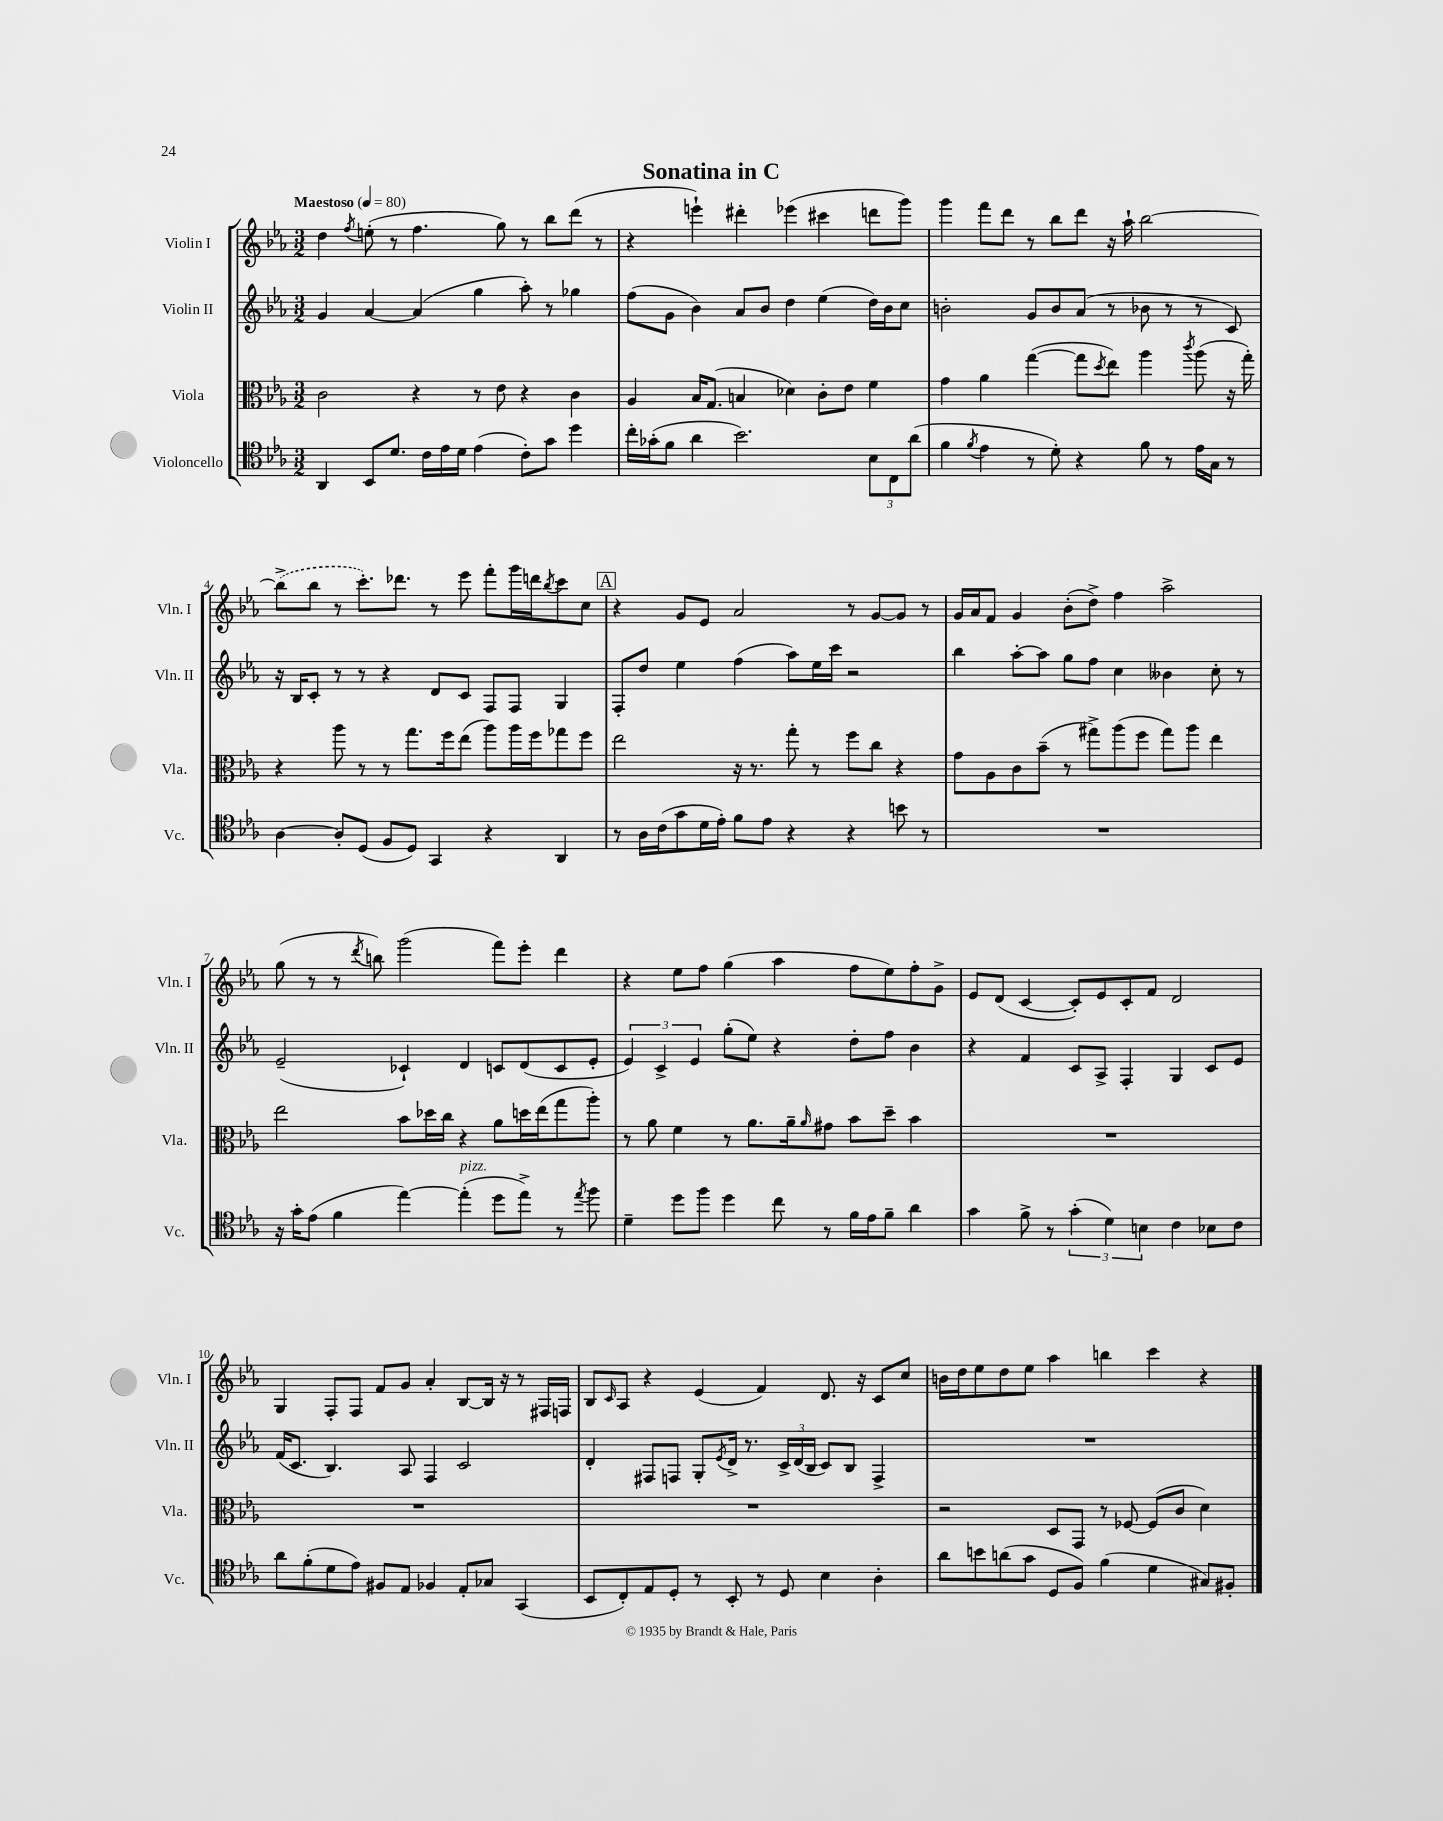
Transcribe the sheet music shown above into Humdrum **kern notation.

**kern	**kern	**kern	**kern
*staff4	*staff3	*staff2	*staff1
*clefC4	*clefC3	*clefG2	*clefG2
*k[b-e-a-]	*k[b-e-a-]	*k[b-e-a-]	*k[b-e-a-]
*M3/2	*M3/2	*M3/2	*M3/2
*MM80	*MM80	*MM80	*MM80
4AA-	2c	4g	4dd
.	.	.	8qff
8BB-	.	[4a-	(8ee'
8.d	.	.	8r
.	4r	(4a-]	4.ff
16c	.	.	.
16e-	.	.	.
16d	.	.	.
(4e-	8r	4gg	.
.	8e-	.	8gg)
8c')	4r	8aa-')	8r
8g	.	8r	8bb-
4dd	4c	4gg-	(8ddd
.	.	.	8r
=	=	=	=
16cc'	4A-	(8ff	4r
(16g-'	.	.	.
8f	.	8g	.
4a-	16B-	4b-)	4eee`)
.	(8.G	.	.
2.b-)	4B	8a-	4ddd#'
.	.	8b-	.
.	4d-)	4dd	(4eee-
.	8c'	(4ee-	4ccc#
.	8e-	.	.
12B-	4f	16dd)	8ddd
.	.	16b-	.
12C	.	.	.
.	.	8cc	8ggg)
(12a-	.	.	.
=	=	=	=
4f	4g	2b'	4ggg
8qf	.	.	.
4e-	4a-	.	8fff
.	.	.	8ddd
8r	([4gg	8g	8r
8d')	.	8b	8bb-
4r	8gg]	(8a-	8ddd
.	8qdd	.	.
.	8ee-)	8r	16r
.	.	.	16aa-`
8f	4aa-	8b-	[2bb-
8r	.	8r	.
.	8qccc	.	.
16e-	(8aa-	8r	.
16G	.	.	.
8r	16r	8c)	.
.	16gg')	.	.
=	=	=	=
[4A-	4r	16r	(8bb-^]
.	.	16B-	.
.	.	8c'	8bb-
8A-']	8aa-	8r	8r
(8D	8r	8r	8.ccc')
8F	8r	4r	.
.	.	.	8.ddd-
8D)	8.gg	.	.
4GG	.	8d	8r
.	16ff	.	.
.	(8ee-	8c	8eee-
4r	8aa-)	8F	8fff'
.	16aa-	8F	16ggg
.	16ff	.	16ddd
.	.	.	8qbb-
4AA-	8gg-	4G	8ccc
.	8ff	.	8cc
=	=	=	=
8r	2ee-	8F'	4r
16A-	.	8dd	.
(16c	.	.	.
8g	.	4ee-	8g
16d	.	.	8e-
16e-')	.	.	.
8f	16r	(4ff	2a-
.	8.r	.	.
8e-	.	.	.
4r	8gg'	8aa-)	.
.	8r	16ee-	.
.	.	16ccc	.
4r	8ff	2r	8r
.	8cc	.	[8g
8b	4r	.	8g]
8r	.	.	8r
=	=	=	=
1.r	8g	4bb-	16g
.	.	.	16a-
.	8A-	.	8f
.	8c	[8aa-'	4g
.	(8b-~	8aa-]	.
.	8r	8gg	(8b-'
.	8gg#^)	8ff	8dd^)
.	(8aa-	4cc	4ff
.	8ff	.	.
.	8gg#)	4b--	2aa-^
.	8aa-	.	.
.	4ee-	8cc'	.
.	.	8r	.
=	=	=	=
16r	2ee-	(2e-~	(8gg
16g'	.	.	.
(8e-	.	.	8r
4f	.	.	8r
.	.	.	8qddd
.	.	.	8bb)
[4ee-)	8b-	4c-`)	(2ggg
.	16dd-	.	.
.	16cc	.	.
(4ee-']	4r	4d	.
8dd	8a-	8c	8fff)
8ee-^)	16dd	(8d	8eee-'
.	(16ee-	.	.
8r	8gg	8c	4ddd
8qee-	.	.	.
8ff	8aa-')	8e-'	.
=	=	=	=
4d~	8r	6e-)	4r
.	8a-	.	.
.	.	6c^	.
8dd	4f	.	8ee-
.	.	6e-	.
8ff	.	.	8ff
4dd	8r	(8gg'	(4gg
.	8.a-	8ee-)	.
8cc	.	4r	4aa-
.	16a-~	.	.
.	16qqa-	.	.
8r	8g#	.	.
16f	8b-	8dd'	8ff
16e-	.	.	.
8f~	8dd~	8ff	8ee-)
4a-	4b-	4b-	8ff'
.	.	.	8g^
=	=	=	=
4g	1.r	4r	8e-
.	.	.	(8d
8f^	.	4f	[4c
8r	.	.	.
(6g'	.	8c	8c'])
.	.	8A-^	8e-
6d)	.	.	.
.	.	4F'	8c'
6B	.	.	.
.	.	.	8f
4c	.	4G	2d
8B-	.	8c	.
8c	.	8e-	.
=	=	=	=
8a-	1.r	(16f	4G
.	.	8.c	.
(8f'	.	.	.
8d	.	4.B-)	8F'
8e-)	.	.	8F
8F#	.	.	8f
8E-	.	8A-	8g
4F-	.	4F	4a-'
8E-'	.	2c	[8B-
8G-	.	.	16B-]
.	.	.	16r
(4GG	.	.	8r
.	.	.	16F#
.	.	.	16F
=	=	=	=
8BB-	1.r	4d'	8B-
.	.	.	16qqc
8C')	.	.	8A-
8E-	.	8F#	4r
8D'	.	8F	.
8r	.	8G'	(4e-
.	.	8qe-	.
8BB-'	.	16d^	.
.	.	8.r	.
8r	.	.	4f)
8D	.	24c^	.
.	.	(24d	.
.	.	24B-	.
4B-	.	8c)	8.d
.	.	8B-	.
.	.	.	16r
4A-'	.	4F^	8c
.	.	.	8cc
=	=	=	=
8a-	2r	1.r	16b
.	.	.	16dd
8b	.	.	8ee-
(8a	.	.	8dd
8g	.	.	8ee-
8D	8D	.	4aa-
8F)	8GG	.	.
(4f	8r	.	4bb
.	[8F-	.	.
4d	(8F-]	.	4ccc
.	8c	.	.
8G#)	4d)	.	4r
8F#'	.	.	.
==	==	==	==
*-	*-	*-	*-
